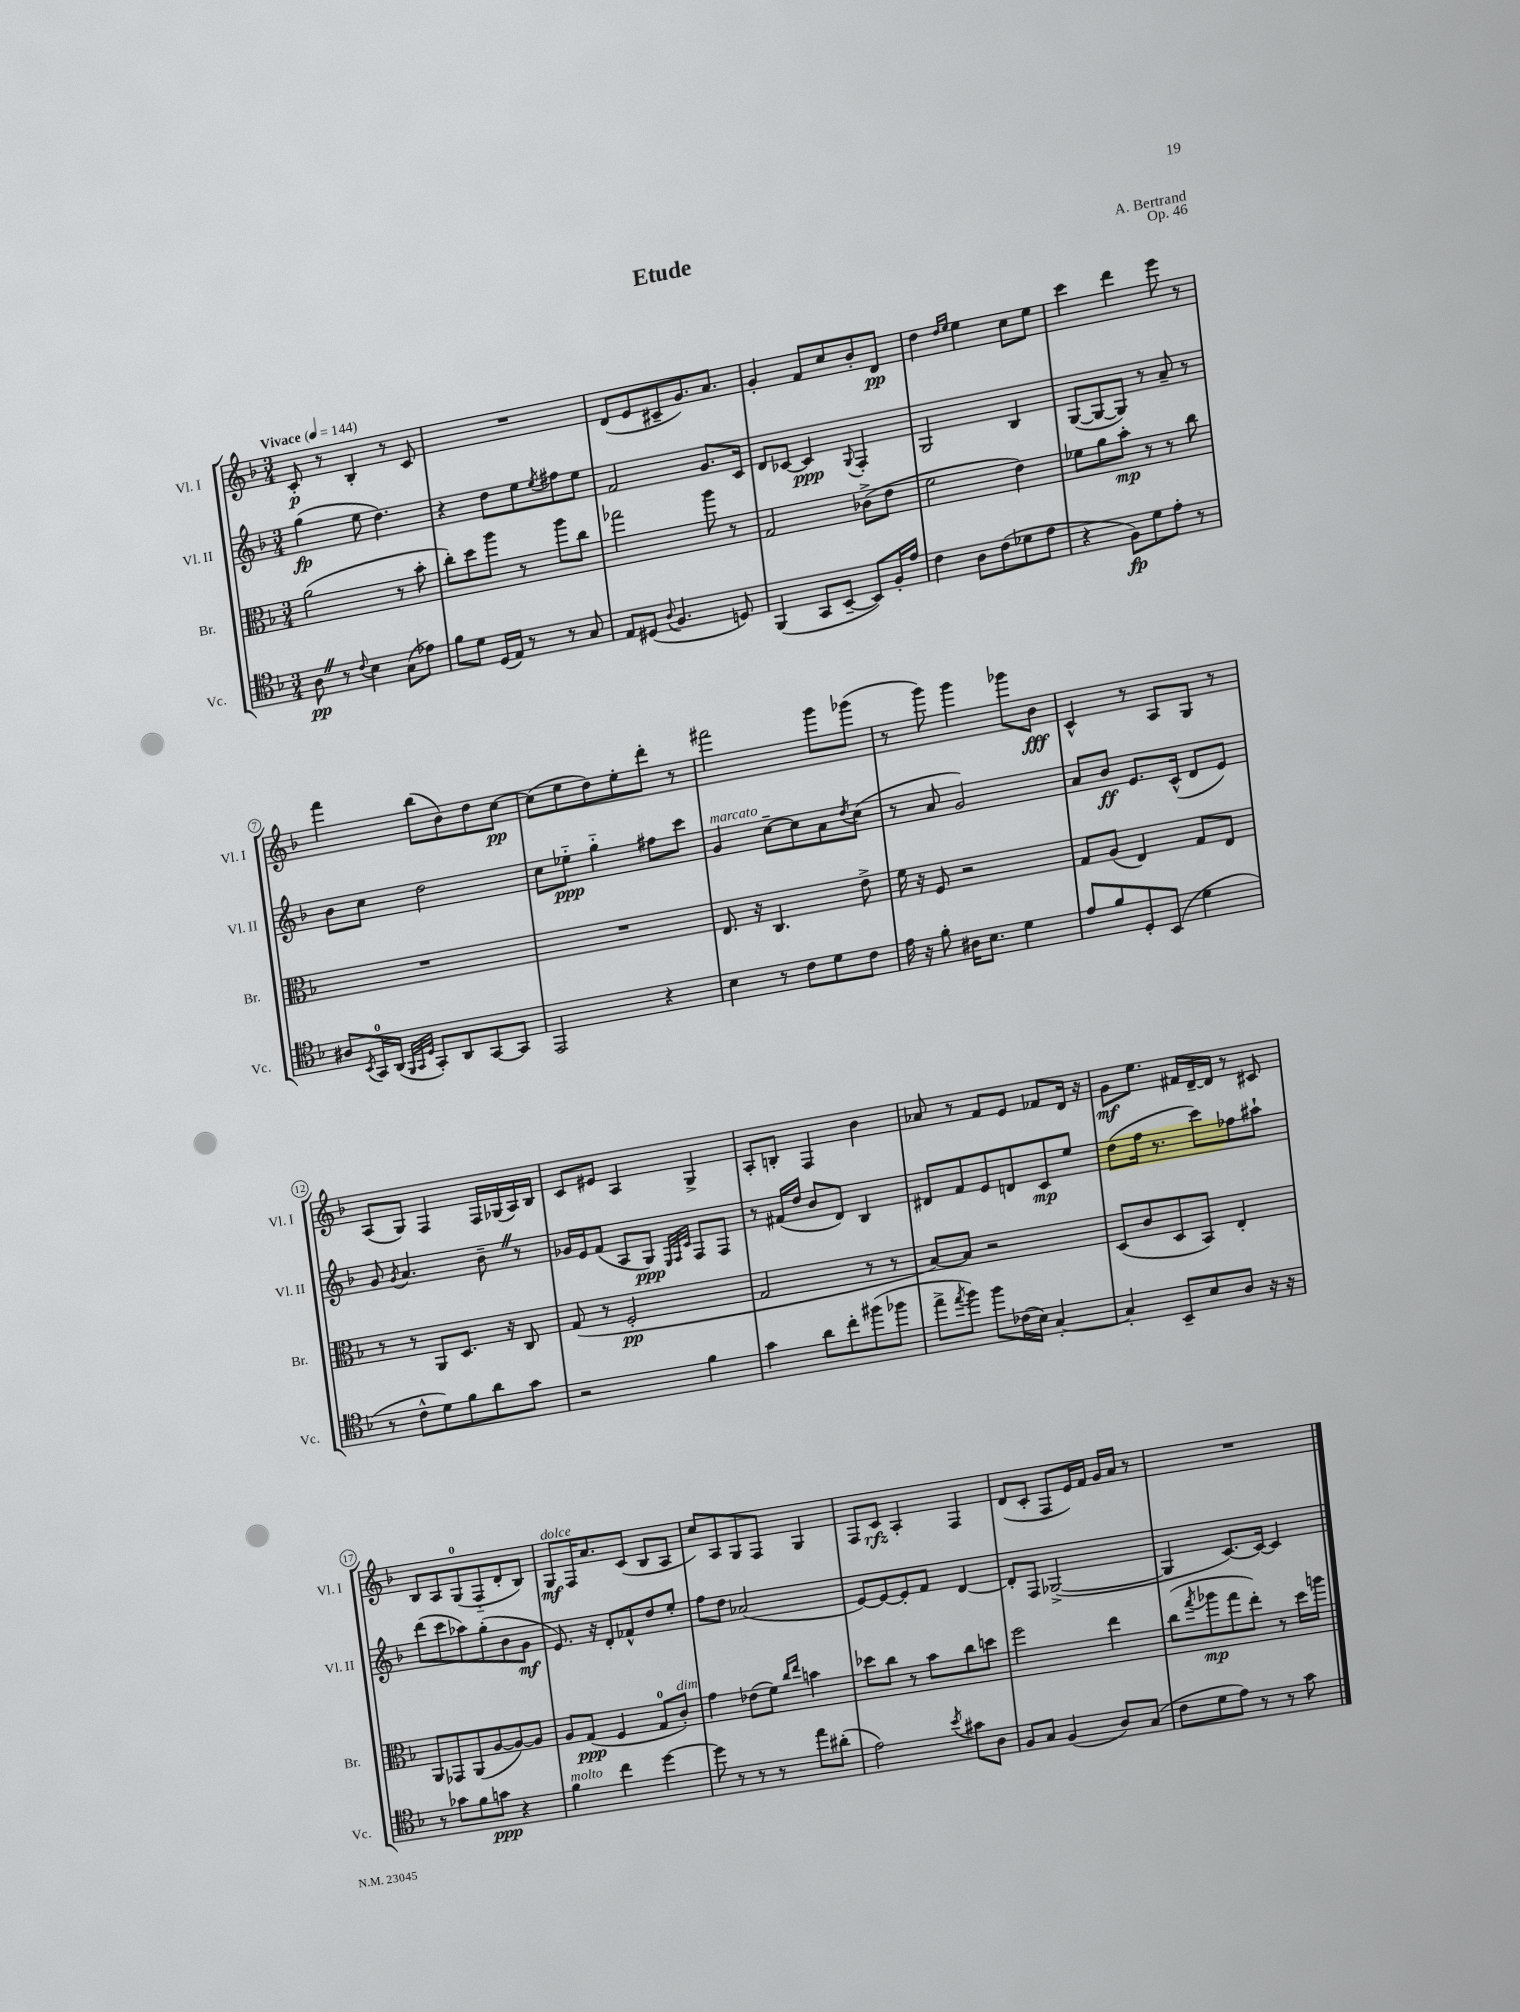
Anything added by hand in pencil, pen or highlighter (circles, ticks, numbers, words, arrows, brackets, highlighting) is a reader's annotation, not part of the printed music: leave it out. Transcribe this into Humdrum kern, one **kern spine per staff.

**kern	**kern	**kern	**kern
*staff4	*staff3	*staff2	*staff1
*clefC4	*clefC3	*clefG2	*clefG2
*k[b-]	*k[b-]	*k[b-]	*k[b-]
*M3/4	*M3/4	*M3/4	*M3/4
*MM144	*MM144	*MM144	*MM144
8A	(2a	(4gg	8c'
8r	.	.	8r
8qqc	.	.	.
4B-	.	8ee	4B-'
.	.	4.dd)	.
(8G	8r	.	8r
8e-)	8b-'	.	8c
=	=	=	=
8f	8cc')	4r	2.r
8d	8dd	.	.
(16D	8aa	8dd	.
16E)	.	.	.
8r	8r	8ee	.
.	.	8qee	.
8r	8aa	8ff#	.
8G	8cc	8ee	.
=	=	=	=
8E	2gg-	2f	(8d
(8D#	.	.	8e
8qqA	.	.	.
4.F	.	.	8c#~
.	.	.	8.g)
.	8aa	8.g	.
.	.	.	8.a
8D)	8r	.	.
.	.	16c	.
=	=	=	=
(4FF	2G	8d	4g'
.	.	[8c-	.
8GG	.	4c-]	8f
[8BB-~	.	.	8cc
.	.	8qqG	.
8BB-])	(8c-^	4F'	8b-'
16F'	8e	.	8d
16e	.	.	.
=	=	=	=
4c	2f	2G	4dd
.	.	.	16qqdd
.	.	.	16qqee
8A	.	.	4ee
(8c	.	.	.
8d-	4e)	4B-	8cc
8e	.	.	8ee
=	=	=	=
4r	8f-	([8G	4ccc
.	8a	8G_	.
8F)	8b-'	8G])	4ddd
8d	8r	8r	.
8e'	8r	8a~	8eee
8r	8cc	8r	8r
=	=	=	=
8A#	2.r	8b-	4fff
8qBB-	.	.	.
16GG	.	8cc	.
(16AA	.	.	.
32qqFF	.	.	.
32qqGG	.	.	.
32qqD	.	.	.
8GG')	.	2dd	(8bb-
8AA	.	.	8b-)
[8GG	.	.	8dd
8GG]	.	.	[8cc
=	=	=	=
2EE	2.r	8cc	(8cc]
.	.	8ee-'~	8ee
.	.	4gg'~	8dd)
.	.	.	8ee'
4r	.	8ff#	8ddd'
.	.	8ccc	8r
=	=	=	=
4B-	8.E	4g	2fff#
.	16r	.	.
8r	4.C	[8cc~	.
8c	.	8cc]	.
8d	.	8a	8ggg
.	.	8qdd	.
8c	8e^	(8cc	(8ggg-
=	=	=	=
16e	16f	8r	8r
16r	16r	.	.
8f'	8F	8a	8ggg)
16A#	2r	2g)	4ggg
8.B-	.	.	.
4d	.	.	8ggg-
.	.	.	8b-
=	=	=	=
8e	8G	8a	4c^^
8f	(8A	8b-	.
8D'	4E)	8.e	8r
(8BB-	.	.	8A
.	.	(16c^^	.
4d	8G	8d	8G
.	8E	8e)	8r
=	=	=	=
8r	8r	8g	(8A
.	.	8qg	.
8c^^	8r	4.a	8G)
8d)	8AA	.	4F
8f	8.D	.	.
8a	.	8b-~	16F
.	16r	.	(16G-
8g	8C	8r	16A)
.	.	.	16B-
=	=	=	=
2r	(8G	16g-	8c
.	.	16e	.
.	8r	(8f	8e#
.	2F'	8A	4A
.	.	8G)	.
.	.	32qqE	.
.	.	32qqF	.
.	.	32qqc	.
4f	.	8F	4G^
.	.	8F	.
=	=	=	=
4g	2G	8r	8A'
.	.	(16f#	8B'
.	.	16dd	.
8a	.	8b-	4F
8cc'	.	8d)	.
(8ff#	8r	4B-	4b-
8ff-	8r	.	.
=	=	=	=
8ee^	[8B-)	8d#	8a-
8qee	.	.	.
8ff)	8B-]	8f	8r
8ff	2r	8e	8f
(16c-	.	8d	8e
16B-)	.	.	.
[4G'	.	8c	8f-
.	.	8ee	16d
.	.	.	16r
=	=	=	=
4G']	(8D	(8dd	8g
.	8c	16ff	8.ee
.	.	8.r	.
8BB-~	8D	.	.
.	.	.	16f#
8B-	8BB-)	8ccc)	[16d~
.	.	.	16d]
8A	4E'	8ff-	8r
16r	.	8aa#`	8c#
16r	.	.	.
=	=	=	=
8r	8AA	(8ddd	8B-
8g-	8GG-	8ccc	8A
8f	(8AA	8aa-)	(8G
8g	[8A	(8gg'	8F'~
4r	8A_)	8b-	8d'
.	8A]	8g	8B-)
=	=	=	=
4f	8A	8.e)	8G
.	(8G	.	16F
.	.	16r	8.a
4cc	4F	8d'	.
.	.	8f-^^	(8c
[4dd	8G	8dd	8B-
.	8c')	8ee'	8A
=	=	=	=
8dd]	4g	8ff	8cc)
8r	.	8dd	8A
8r	(8e-	(2a-	8G
8r	8f)	.	8F
.	16qqcc	.	.
.	16qqee	.	.
8ee	4b	.	4G
(8a#'	.	.	.
=	=	=	=
2e)	8dd-	[8e)	8F
.	8cc	8e_	8c
.	8r	8e']	4A'
.	8b-	8f	.
8qb-	.	.	.
8g#	8cc	[4d	4F
8A	8dd	.	.
=	=	=	=
8F	2ff	8d']	(8d
8G	.	8F	8c'
(4F	.	([2G-^	8F
.	.	.	16e)
.	.	.	16f
8A)	4ee	.	16g
.	.	.	16a
(8G	.	.	8r
=	=	=	=
8c	(8cc	4G-]	2.r
.	8qgg	.	.
8d	8aa-	.	.
8e)	8gg	[8.c)	.
8r	8ee')	.	.
.	.	16c_	.
8r	8r	4c]	.
8g	16dd	.	.
.	16aa	.	.
==	==	==	==
*-	*-	*-	*-
